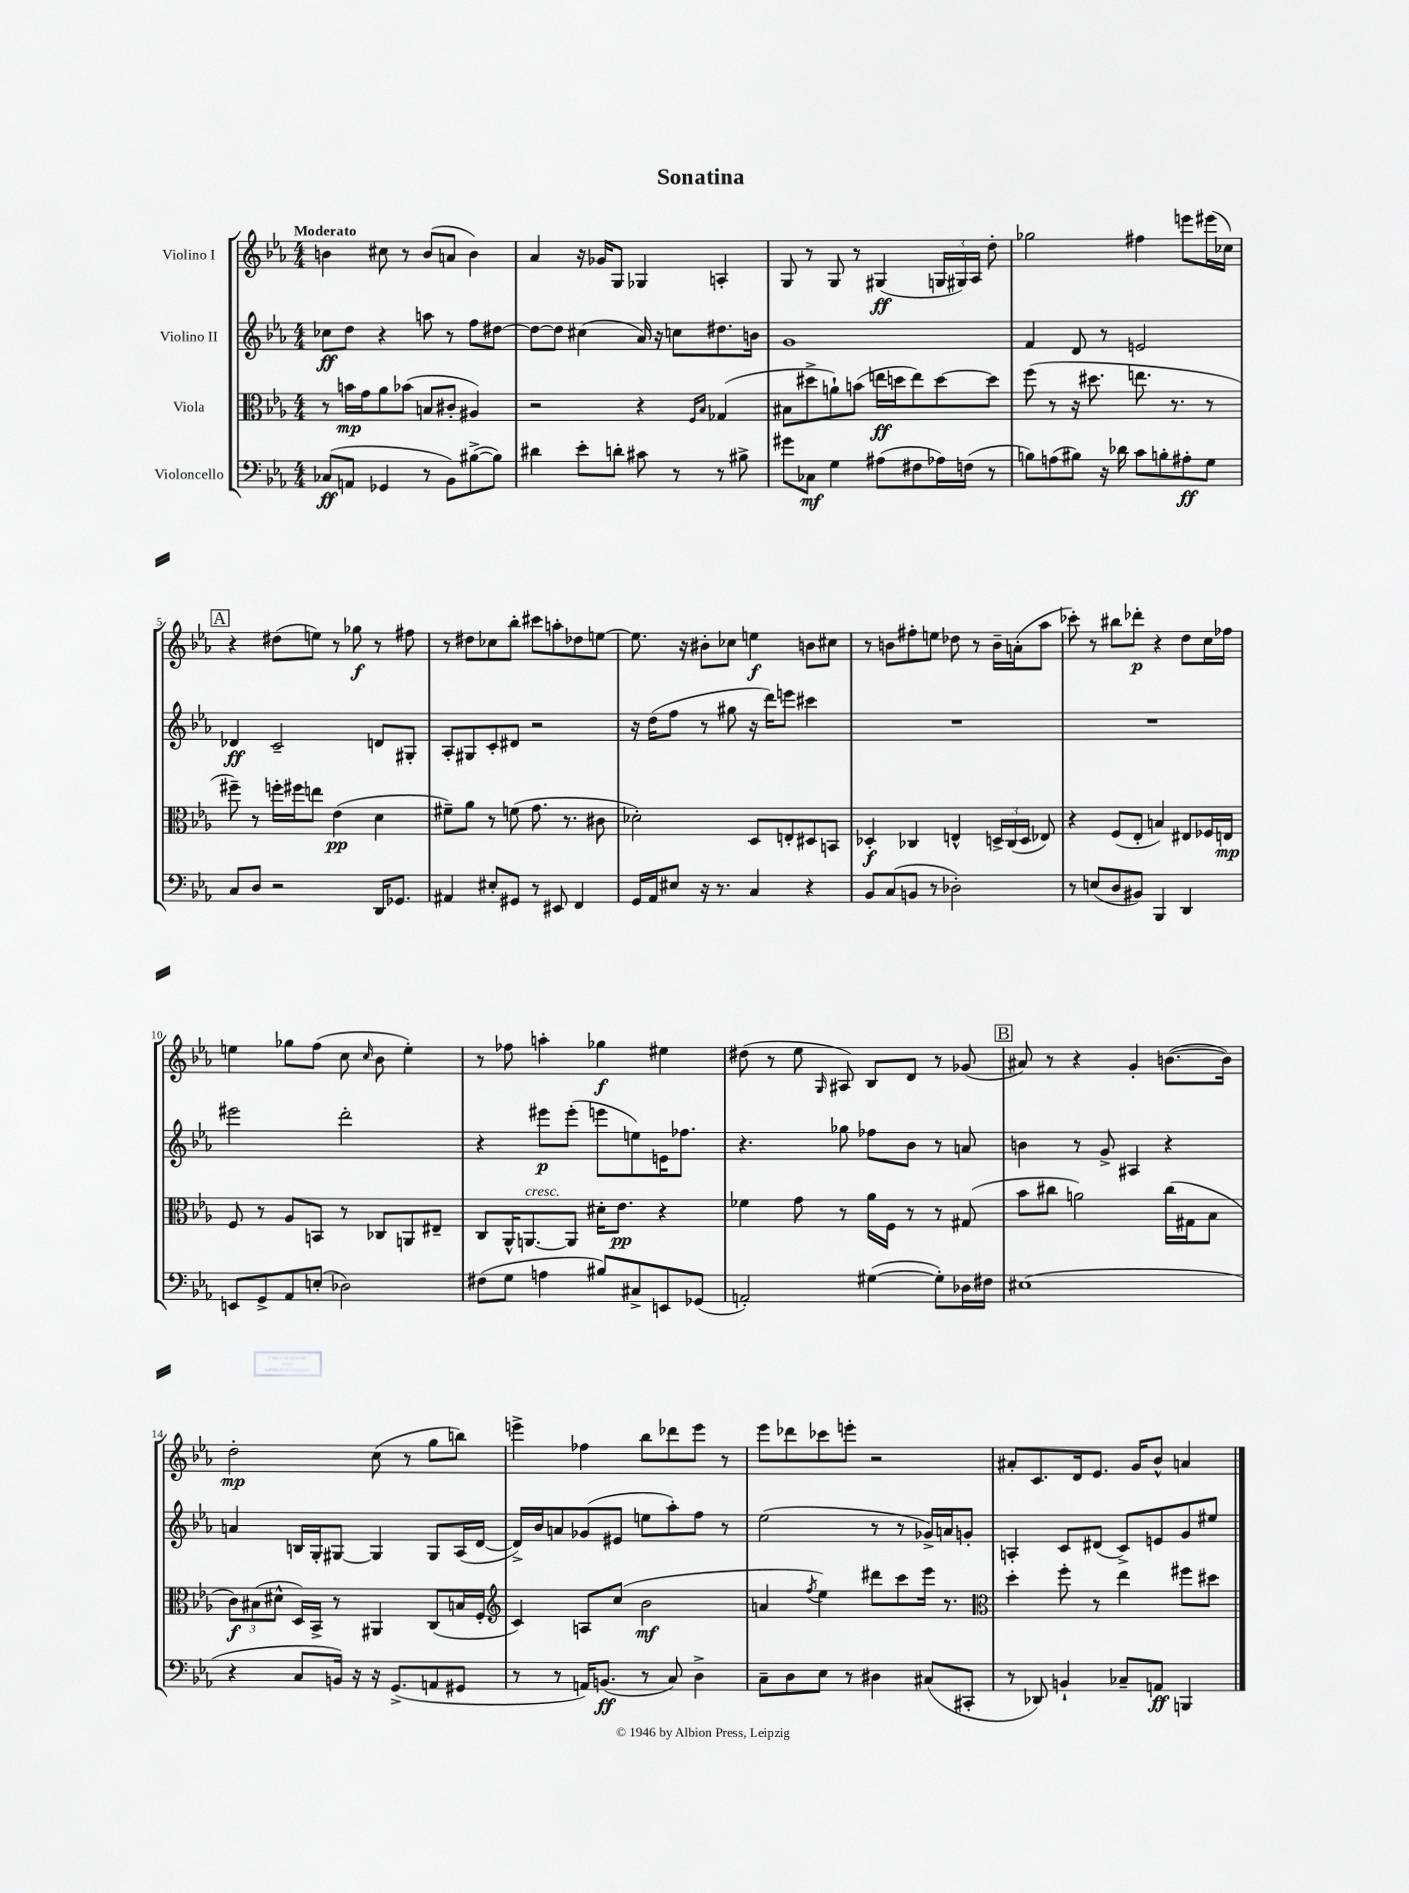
\header { title = "Sonatina" }
<<
\new StaffGroup <<
\new Staff = "s0" \with { instrumentName = "Violino I" } {
    \clef treble \key ees \major \numericTimeSignature \time 4/4 \tempo "Moderato"
    \autoBeamOff b'4 cis''8 r8 b'8[( a'8] b'4) |
    aes'4 r16 ges'16[ g8] ges4 a4-. |
    g8 r8 g8 r8 gis4\ff( \tuplet 3/2 { g16[ gis16) aes16] } d''8-. |
    ges''2 fis''4 e'''8[ eis'''16( ces''16]) |
    \mark \markup { \box "A" } r4 dis''8[( e''8]) r8 ges''8\f r8 fis''8 |
    r8 dis''8[ ces''8 bes''8]-. cis'''8[ a''8-. des''8 e''8]~ |
    e''8. r16 bis'8[-. ces''8] e''4\f b'8[ cis''8] |
    r8 b'8[ fis''8-. e''8] des''8 r8 b'16[-- a'16-.( aes''8] |
    ces'''8-.) r8 bis''8[ des'''8]-.\p r4 d''8[ c''16 fes''16] |
    e''4 ges''8[ f''8]( c''8 \grace { c''16 } bes'8 e''4-.) |
    r8 fes''8 a''4-. ges''4\f eis''4 |
    dis''8( r8 ees''8 \grace { g16 } ais8) bes8[ d'8] r8 ges'8( |
    \mark \markup { \box "B" } ais'8) r8 r4 g'4-. b'8.[~( b'16]) |
    d''2-.\mp c''8( r8 g''8[ b''8]) |
    e'''4-> fes''4 bes''8[ des'''8 e'''8] r8 |
    ees'''8[ des'''8 ces'''8 e'''8]-. r2 |
    ais'8[-. c'8. d'16 ees'8.] g'16[ bes'8]-^ a'4 \bar "|." |
}
\new Staff = "s1" \with { instrumentName = "Violino II" } {
    \clef treble \key ees \major \numericTimeSignature \time 4/4
    \autoBeamOff ces''8[\ff d''8] r4 a''8 r8 f''8[ dis''8]~ |
    dis''8[~ dis''8] cis''4( aes'16) r16 c''8[ dis''8. b'16] |
    g'1 |
    f'4 d'8 r8 e'2 |
    \mark \markup { \box "A" } des'4\ff c'2-- d'8[ gis8]-. |
    aes8[-. gis8 c'8-. dis'8] r2 |
    r16 d''16[( f''8] r8 gis''8 r16 d'''16[) e'''8] cis'''4 |
    R1 |
    R1 |
    eis'''2 d'''2-. |
    r4 eis'''8[\p eis'''8]-.( e'''8[ e''8) e'16 fes''8.] |
    r4. ges''8 fes''8[ bes'8] r8 a'8 |
    \mark \markup { \box "B" } b'4 r8 g'8-> ais4 r4 |
    a'4 b16[ g16-. gis8]~ gis4 gis8[ aes16( d'16]~ |
    d'16[->) bes'16 a'8 ges'8( eis'8] e''8[ aes''8-.) f''8] r8 |
    ees''2( r8 r8 ges'16[->) a'16 g'8]-. |
    a4-. c'8[ dis'8]( c'8[->) e'8 g'8 eis''8] \bar "|." |
}
\new Staff = "s2" \with { instrumentName = "Viola" } {
    \clef alto \key ees \major \numericTimeSignature \time 4/4
    \autoBeamOff r8 b'16[\mp g'16 aes'8 bes'8]( b8[ cis'8]-. ais4) |
    r2 r4 \grace { f16[ bes16] } ges4( |
    bis8[ dis''8-> a'8-!) b'8]( e''16[\ff d''16 e''8) d''8~ d''8] |
    f''8( r8 r16 dis''8. e''8. r8. r8 |
    \mark \markup { \box "A" } fis''8--) r8 f''16[-. fis''16 e''8] ees'4\pp( d'4 |
    fis'8[--) aes'8] r8 f'8( g'8. r8. cis'8 |
    des'2-.) d8[ e8-. dis8 b,8] |
    des4-.\f ces4 e4-^ \tuplet 3/2 { d16[-> ces16( d16] } ees8) |
    r4 f8[( ees8]-. b4) eis8[ fes16 e16]\mp |
    f8 r8 aes8[ b,8] r8 ces8[ a,8 eis8]-- |
    c8[ aes,16-^ a,8.~^\markup { \italic "cresc." } a,8] dis'16[-. ees'8.]\pp r4 |
    fes'4 g'8 r8 aes'16[ f16] r8 r8 gis8( |
    \mark \markup { \box "B" } bes'8[ cis''8] a'2) cis''16[( gis16 bes8] |
    \tuplet 3/2 { c'8[\f) bis8( dis'8]-^ } d16[) bes,16]-> r8 ais,4 c8[( b16 f16]-. |
    \clef treble c'4) a8[ c''8]( bes'2\mf |
    a'4 \acciaccatura { f''8 } ees''4) dis'''8[ c'''8 ees'''16] r8. |
    \clef alto d''4-. f''8-. r8 ees''4 fis''8[ dis''8] \bar "|." |
}
\new Staff = "s3" \with { instrumentName = "Violoncello" } {
    \clef bass \key ees \major \numericTimeSignature \time 4/4
    \autoBeamOff ces8[\ff( a,8] ges,4 r8 bes,8[) bis8~->( bis8]) |
    dis'4 ees'8[-. d'8]-. cis'8 r8 r8 bis8-> |
    gis'8[ ces8]\mf g4 ais8[( fis8 aes16) f16]( r8 |
    b8[) a8( bis8]) r16 des'16 c'8[ b8-. ais8-.\ff g8] |
    \mark \markup { \box "A" } c8[ d8] r2 d,16[ ges,8.] |
    ais,4 eis8[-. gis,8] r8 eis,8 f,4 |
    g,16[ aes,16 eis8] r16 r8. c4 r4 |
    bes,8[ c8( b,8] r8 des2-.) |
    r8 e8[( d8 bis,8]) bes,,4 d,4 |
    e,8[ g,8-> aes,8 e8]-.( des2) |
    fis8[( g8] a4 bis8[) cis8-> e,8 ges,8]( |
    a,2-.) gis4~( gis8[-.) des16 fis16] |
    \mark \markup { \box "B" } eis1( |
    r4 c8[ b,16]) r16 r16 g,8.[->( a,8 gis,8] |
    r8 r8 a,16[) b,8.]\ff( r8 c8) d4-> |
    c8[-- d8 ees8] r8 dis4 cis8[( cis,8]-. |
    r8 des,8) b,4-! ces8[-- a,8]\ff b,,4 \bar "|." |
}
>>
>>
